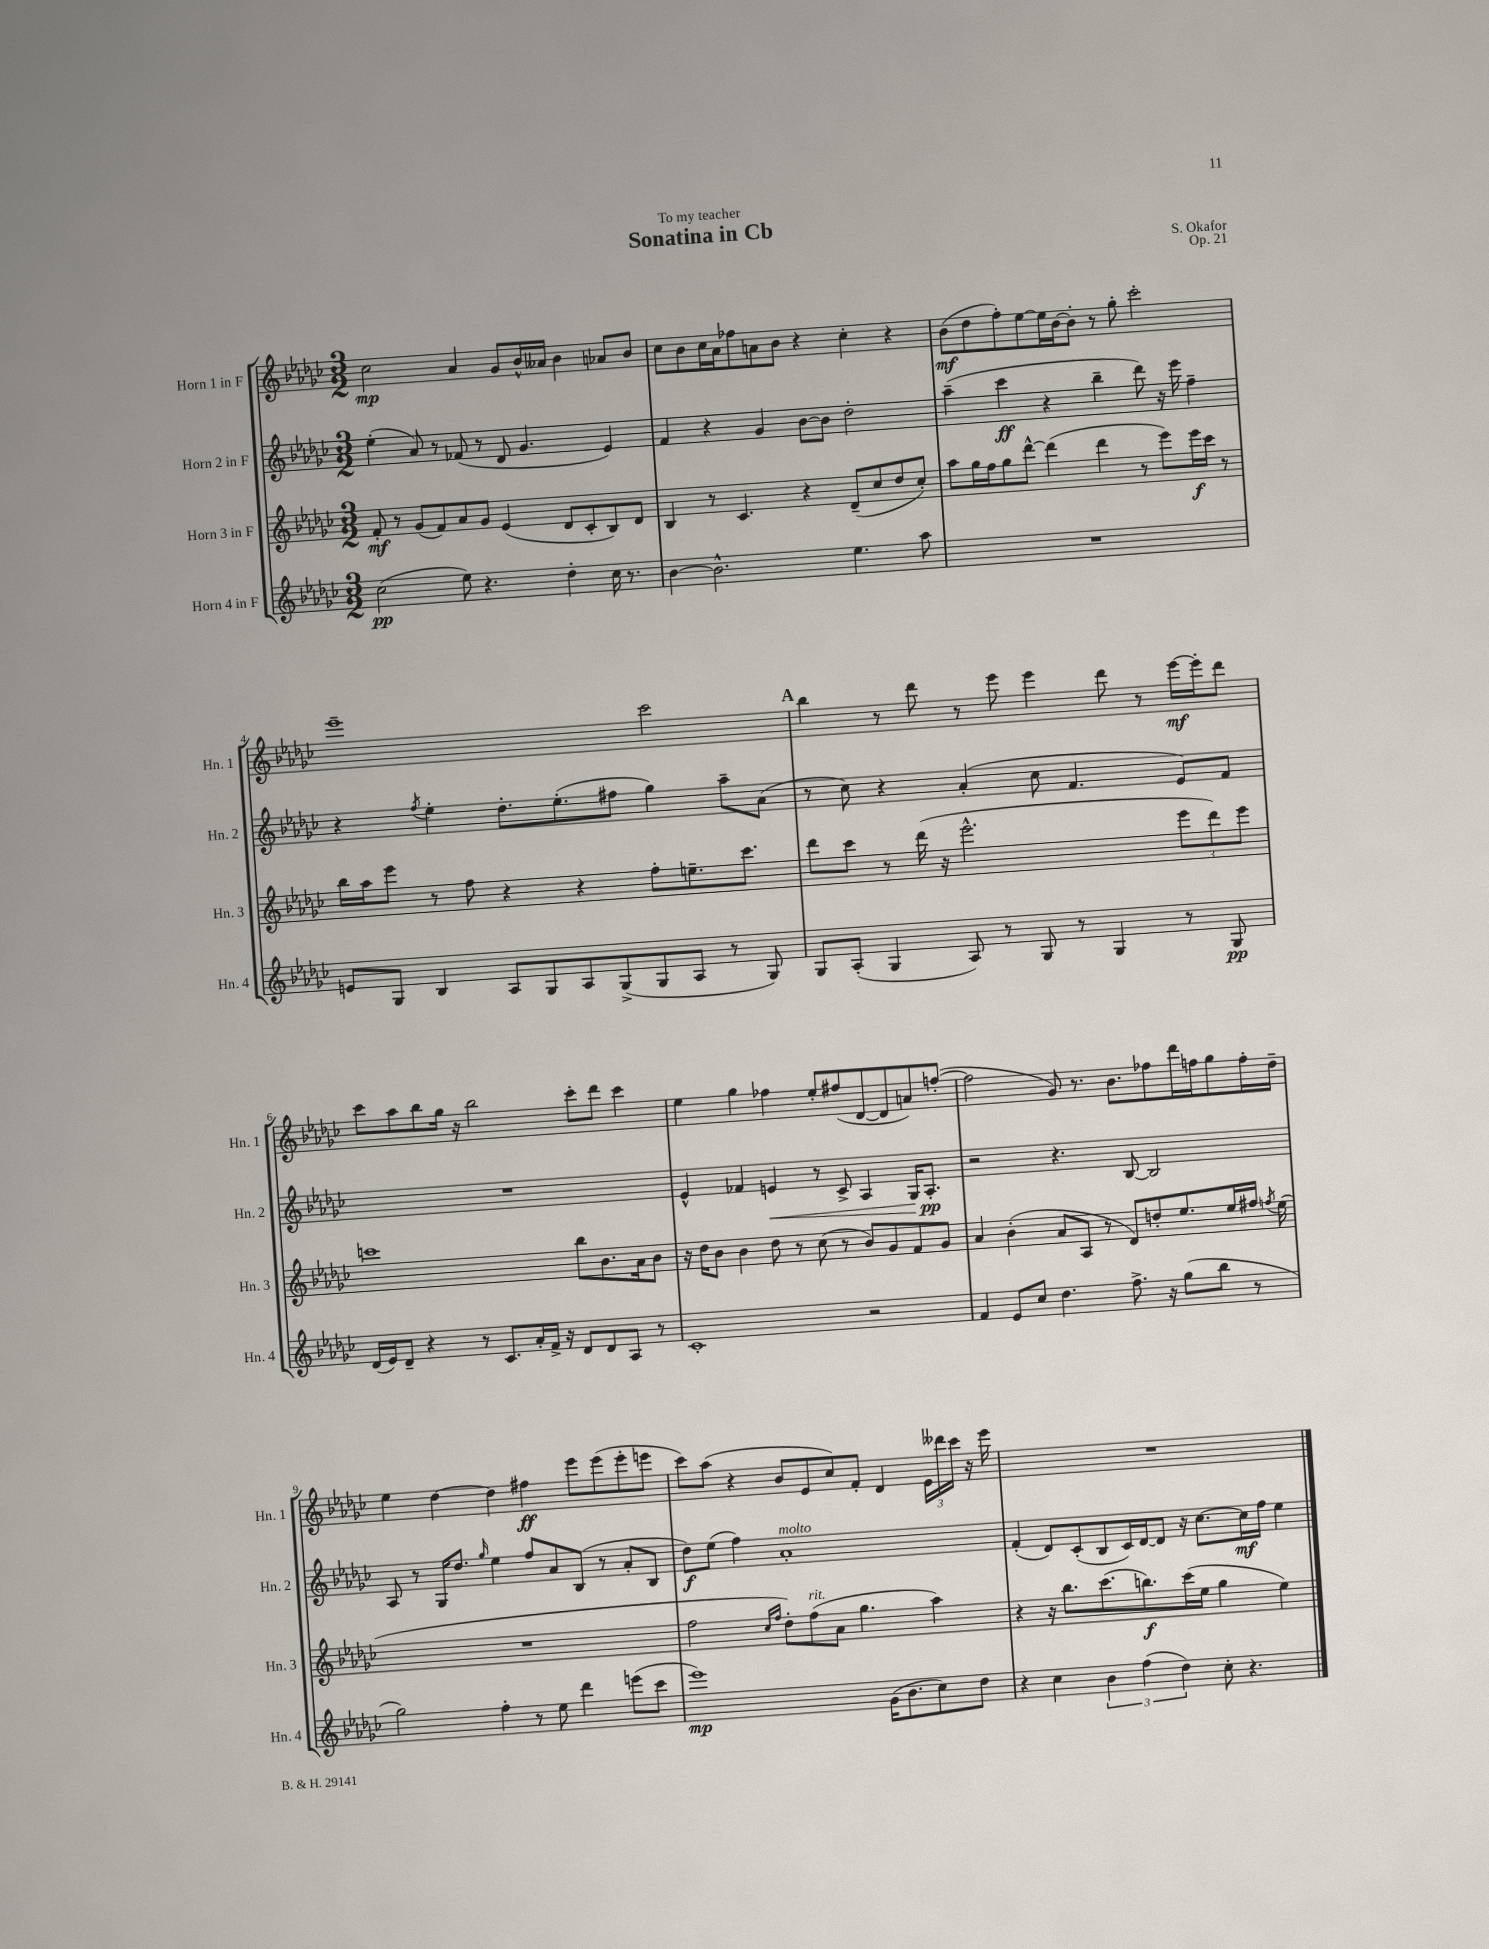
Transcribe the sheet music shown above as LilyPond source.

\header { title = "Sonatina in Cb" composer = "S. Okafor" dedication = "To my teacher" opus = "Op. 21" }
<<
\new StaffGroup <<
\new Staff = "s0" \with { instrumentName = "Horn 1 in F" shortInstrumentName = "Hn. 1" } {
    \clef treble \key ges \major \numericTimeSignature \time 3/2
    \autoBeamOff ces''2\mp aes'4 ges'8[ bes'16-^ aeses'16] bes'4 aes'8[ bes'8] |
    ces''8[ bes'8 ces''16 aes'16 fes''8 a'8 bes'8] r4 ces''4-. r4 |
    bes'8[\mf( des''8 f''8-.) ees''8~ ees''16 bes'16~ bes'8]-. r8 ges''8-. ces'''2-. |
    ees'''1-- ces'''2 |
    \mark \markup { \bold "A" } bes''4 r8 des'''8 r8 ees'''8 ees'''4 des'''8 r8 ees'''16[~\mf ees'''16-. des'''8] |
    ces'''8[ aes''8 bes''8 ges''16] r16 bes''2 ces'''8[-. des'''8] ces'''4 |
    ees''4 ges''4 fes''4 ees''8[-. fis''8( des'8~ des'8 a'8) f''8]~-.( |
    f''2 ges'8) r8. bes'8.[ fes''8 des'''16 f''16 ges''8 f''16-. des''16]-- |
    ees''4 des''4~ des''4 fis''4\ff ees'''8[ ees'''8( ees'''8-. e'''8] |
    ces'''8[) aes''8]( r4 bes'8[ ees'8 ces''8) f'8]-. des'4 \tuplet 3/2 { ees'16[ deses'''16 ces'''16] } r16 ees'''16 |
    R1. \bar "|." |
}
\new Staff = "s1" \with { instrumentName = "Horn 2 in F" shortInstrumentName = "Hn. 2" } {
    \clef treble \key ges \major \numericTimeSignature \time 3/2
    \autoBeamOff ees''4-.( aes'8) r8 fes'8( r8 des'8 ges'4. ees'4) |
    f'4 r4 ges'4 bes'8[~ bes'8] des''2-. |
    aes''4--( ces'''4\ff r4 bes''4-- des'''8) r16 ees'''16 f''4-- |
    r4 \acciaccatura { f''8 } ees''4-. des''8.[-. ees''8.-.( fis''8] ges''4) aes''8[-- aes'8]( |
    \mark \markup { \bold "A" } r8 ces''8) r4 aes'4-.( ces''8 f'4. ees'8[) f'8] |
    R1. |
    ees'4-^ fes'4 e'4\< r8 ces'8-> aes4 ges16[ aes8.]-.\pp\! |
    r2 r4. bes8~ bes2 |
    aes8 r8 ges16[ des''8.] \grace { ges''16 } ees''4 f''8[ aes'8 bes8]( r8 aes'8[-. bes8] |
    des''8[\f) ees''8]( f''4) aes'1-.^\markup { \italic "molto" } |
    f'4-.( des'8[) ces'8-.( bes8 ces'16) des'16~ des'8] r16 ces''8.[~ ces''16\mf f''16] ees''4 \bar "|." |
}
\new Staff = "s2" \with { instrumentName = "Horn 3 in F" shortInstrumentName = "Hn. 3" } {
    \clef treble \key ges \major \numericTimeSignature \time 3/2
    \autoBeamOff f'8-.\mf r8 ges'8[( f'8) aes'8 ges'8] ees'4( des'8[ ces'8-. bes8) des'8] |
    bes4 r8 ces'4. r4 des'8[--( ces''8 des''8 ces''8]-.) |
    aes''8[ ges''16 f''16 ges''8 des'''8]~-^ des'''4( des'''4 r8 ees'''8[) ees'''16\f ces'''16] r8 |
    bes''16[ aes''16 ees'''8] r8 f''8 r4 r4 f''8[-. e''8.-- ces'''8.] |
    \mark \markup { \bold "A" } des'''8[ ces'''8] r8 des'''16( r16 ees'''2.-^ \tuplet 3/2 { ees'''8[ des'''8) ees'''8] } |
    c'''1 bes''8[ bes'8. aes'16 bes'8] |
    r16 des''16[ bes'8] bes'4 des''8 r8 ces''8( r8 bes'8[) ges'8 f'8 ges'8] |
    aes'4 bes'4-.( aes'8[ aes8] r8 des'8[) d''8-. ees''8. ees''16 fis''16] \acciaccatura { f''8 } ees''16( |
    R1. |
    f''2 \grace { ces''16[ f''16] } des''8[-.) f''8^\markup { \italic "rit." }( aes'8] ges''4. aes''4) |
    r4 r16 bes''8.[ ces'''8.( b''8.\f) ces'''16( ees''16] ges''4 ees''4) \bar "|." |
}
\new Staff = "s3" \with { instrumentName = "Horn 4 in F" shortInstrumentName = "Hn. 4" } {
    \clef treble \key ges \major \numericTimeSignature \time 3/2
    \autoBeamOff ces''2\pp( ees''8) r4. des''4-. ces''16 r8. |
    bes'4~ bes'2.-^ ees''4. aes''8 |
    R1. |
    e'8[ ges8] bes4 aes8[ ges8 aes8 ges8->( ges8 aes8] r8 ges8) |
    \mark \markup { \bold "A" } ges8[ aes8]-.( ges4 aes8) r8 ges8 r8 ges4 r8 ges8\pp |
    des'16[( ees'16) des'8]-- r4 r8 ces'8.[ aes'16-. f'16]-> r16 des'8[ des'8 aes8] r8 |
    ces'1-. r2 |
    f'4 ees'8[ ces''8] des''4. f''8.-> r16 ges''8[( bes''8] r8 |
    ges''2) f''4-. r8 ees''8 des'''4 e'''8[( ces'''8] |
    ees'''1\mp) ges'16[( bes'8. ces''8) des''8] |
    r4 ces''4 \tuplet 3/2 { bes'4 f''4( des''4) } ces''8-. r4. \bar "|." |
}
>>
>>
